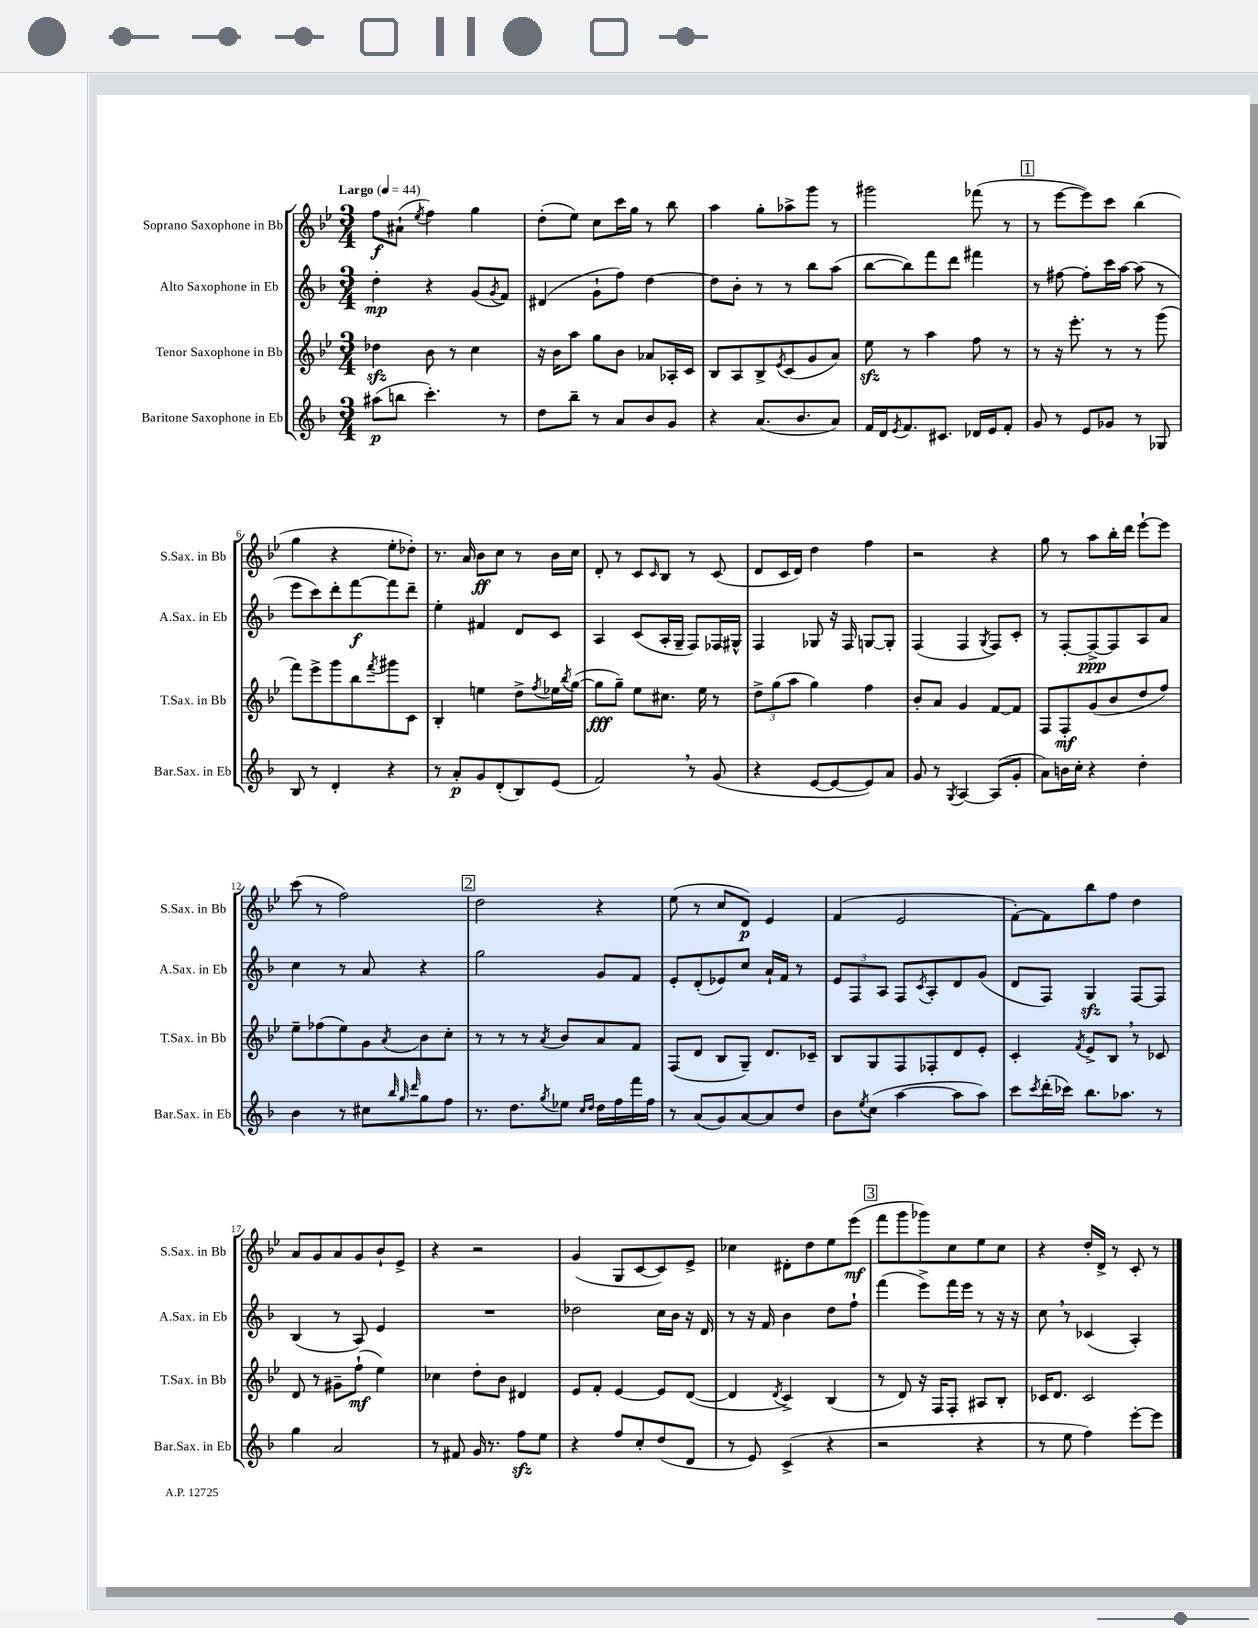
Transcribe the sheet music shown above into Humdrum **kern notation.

**kern	**kern	**kern	**kern
*staff4	*staff3	*staff2	*staff1
*clefG2	*clefG2	*clefG2	*clefG2
*k[b-]	*k[b-e-]	*k[b-]	*k[b-e-]
*M3/4	*M3/4	*M3/4	*M3/4
*MM44	*MM44	*MM44	*MM44
(8aa#\L	4dd-\	4dd'\	8ff\L
8bb\J	.	.	(8a#`\J
.	.	.	8qee-/
4.ccc'\)	8b-\	4r	4ff\)
.	8r	.	.
.	4cc\	(8g/L	4gg\
.	.	8qg/	.
8r	.	8f/J)	.
=	=	=	=
8dd\L	16r	(4d#/	(8dd'\L
.	16b-\LK	.	.
8bb-~\J	8aa\J	.	8ee-\J)
8r	8gg\L	8g`\L	8cc\L
8a/L	8b-\J	8ff\J)	16ccc\L
.	.	.	16gg\JJ
8b-/	8a-/L	[4dd\	8r
8g/J	16A-'/L	.	8bb-\
.	16c/JJ	.	.
=	=	=	=
4r	8B-/L	8dd\]L	4aa\
.	8A/	8b-'\J	.
(8.a/L	8B-^/	8r	8gg'\L
.	8qe-/	.	.
.	(8c/	8r	8aa-^\
8.b-/	.	.	.
.	8g/	8bb-\L	8ggg\J
8a/J)	8a/J)	(8aa\J	8r
=	=	=	=
16f/LL	8ee-\	[8bb-\L	2ggg#\
16d/J	.	.	.
8qe/	.	.	.
8.f/	8r	8bb-\])	.
.	4aa\	8fff\	.
8.c#/J	.	.	.
.	.	8ddd\J	.
16d-/LL	8ff\	4fff#\	(8fff-\
16e/J	.	.	.
8f'/J	8r	.	8r
=	=	=	=
8g/	8r	8r	8r
8r	16r	[8ff#\	[8eee-\L
.	8.eee-'\	.	.
8e/L	.	8ff#'\]L	8eee-\])
8g-/J	8r	16ccc\L	8ccc\J
.	.	[16aa\JJ	.
8r	8r	(8aa\]	(4bb-\
8G-/	(8ggg\	8r	.
=	=	=	=
8B-/	8fff\L)	8eee\L	4gg\
8r	8eee-^\	8ccc\)	.
4d'/	8ggg\	8ddd'\	4r
.	8bb-\	[8fff\	.
.	8qfff/	.	.
4r	8ggg#\	8fff\]	8ee-'\L
.	8c\J	8ddd~\J	8dd-'\J)
=	=	=	=
8r	4B-'/	4ee'\	8.r
8a'/L	.	.	.
.	.	.	16a/
8g/	4ee\	4f#/	8b-\L
(8d'/	.	.	8cc\J
8B-/)	8dd^\L	8d/L	8r
.	8qff/	.	.
(8e/J	16ee-\L	8c/J	16b-\LL
.	8qbb-/	.	.
.	([16gg\JJ	.	16cc\JJ
=	=	=	=
2f/)	8gg\]L	4A/	8d'/
.	8gg~\J)	.	8r
.	8ee-\L	(8c/L	8c/L
.	.	.	16qqc/
.	8.cc#\J	16A'/L	8B-/J
.	.	16G~/JJ	.
8r	.	8F/L)	8r
.	16ee-\	.	.
(8g/	8r	16F-/L	(8c/
.	.	16G#^^/JJ	.
=	=	=	=
4r	12dd^\L	4F/	8d/L
.	(12gg\	.	.
.	.	.	16c/L
.	12aa\J	.	.
.	.	.	16d/JJ)
[8e/L	4gg\)	8G-/	4dd\
8e/_	.	16r	.
.	.	16F/	.
8e/])	4ff\	[8G/L	4ff\
8a/J	.	8G'/]J	.
=	=	=	=
8g/	8b-'/L	(4F/	2r
8r	8a/J	.	.
8qG/	.	.	.
[4A/	4g/	4F/	.
.	.	8qG/	.
(8A/]L	[8f/L	8F/L)	4r
8g'/J	8f/]J	8c'/J	.
=	=	=	=
8a\L)	8F/L	8r	8gg\
16b\L	8F'/	[8F'/L	8r
16cc'\JJ	.	.	.
4r	(8g/	8F^/_	8aa\L
.	8b-/	8F/]	16bb-'\L
.	.	.	16ddd\JJ
4dd'\	8dd/	8A/	[8eee-`\L
.	8ff/J)	8a/J	8eee-\]J
=	=	=	=
4b-\	8ee-~\L	4cc\	(8ccc\
.	(8ff-\	.	8r
8r	8ee-\)	8r	2ff\)
8cc#\L	8g\	8a/	.
32qqbb-/	.	.	.
32qqgg/	.	.	.
32qqddd/	8qa/	.	.
8gg\	8b-\	4r	.
8ff\J	8cc'\J	.	.
=	=	=	=
8.r	8r	2gg\	2dd\
.	8r	.	.
8.dd\L	.	.	.
.	8r	.	.
8qgg/	8qa/	.	.
8ee-\J	8b-/L	.	.
16qqcc/LL	.	.	.
16qqdd/JJ	.	.	.
16dd\LL	8a/	8g/L	4r
16ff\	.	.	.
16fff\	8f/J	8f/J	.
16ff\JJ	.	.	.
=	=	=	=
8r	(8F/L	8e'/L	(8ee-\
(8a/L	8d/J	(8d'/	8r
8g/)	8B-/L	8e-/)	8cc/L
[8a/	8G~/J)	8cc/J	8d/J)
8a/]	8.d/L	16a`/LL	4e-/
.	.	16f/JJ	.
8dd/J	.	8r	.
.	16c-~/Jk	.	.
=	=	=	=
8b-\L	8B-/L	12e/L	(4f/
.	.	12F/	.
8qee/	.	.	.
(8cc\J	8G/	.	.
.	.	12A/J	.
[4aa\	8F/	8F/L	2e-/
.	.	8qc/	.
.	8F-'/	8A'/	.
8aa\]L	8d/	8d/	.
8aa\J)	8e-'/J	(8g/J	.
=	=	=	=
8ccc\L	4c'/	8d/L	[8f'\L)
8qccc/	.	.	.
(16ddd'\L	.	8F/J)	8f\]
16ccc-\JJ)	.	.	.
.	8qf/	.	.
8.bb-\L	8e-^/L	4G/	8bb-\
.	8B-/J	.	8ff\J
8.aa-\J	.	.	.
.	8r	[8F/L	4dd\
8r	8c-/	8F/]J	.
=	=	=	=
4gg\	8d/	(4B-/	8a/L
.	8r	.	8g/
2a/	8g#~\L	8r	8a/
.	(8ff`\J	8A/)	8g/
.	4ee-\)	4e/	8b-`/
.	.	.	8e-^/J
=	=	=	=
8r	4cc-\	2.r	4r
8f#/	.	.	.
16g/	8dd'\L	.	2r
8.r	.	.	.
.	8b-\J	.	.
8ff\L	4d#/	.	.
8ee\J	.	.	.
=	=	=	=
4r	8e-/L	2dd-\	(4g/
.	8f'/J	.	.
8ff/L	[4e-/	.	8G/L
8cc'/	.	.	[8c/
(8dd/	8e-/]L	16cc\LL	8c/])
.	.	16b-\JJ	.
8d/J	([8d/J	16r	8e-^/J
.	.	16d/	.
=	=	=	=
8r	4d/]	8r	4cc-\
8e/)	.	16r	.
.	.	16f/	.
.	8qd/	.	.
(4c^/	4c^/)	4b-\	8d#'\L
.	.	.	8dd\
4r	(4B-/	8dd\L	8ee-\
.	.	8ff`\J	(8eee-\J
=	=	=	=
2r	8r	(4fff\	8fff\L
.	8d/)	.	8ggg\
.	16r	8eee^\L)	8ggg-\)
.	16F/LK	.	.
.	8F'/J	16fff\L	8cc\
.	.	16eee\JJ	.
4r	8A#/L	8r	8ee-\
.	8B-'/J	16r	8cc\J
.	.	16r	.
=	=	=	=
8r	16c-/LK	8cc\	4r
.	8.d/J	.	.
8ee\	.	8r	.
4ff\)	2c-/	(4c-/	16dd'/LL
.	.	.	16d^/JJ
.	.	.	8r
[8eee'\L	.	4A'/)	8c'/
8eee\]J	.	.	8r
==	==	==	==
*-	*-	*-	*-
